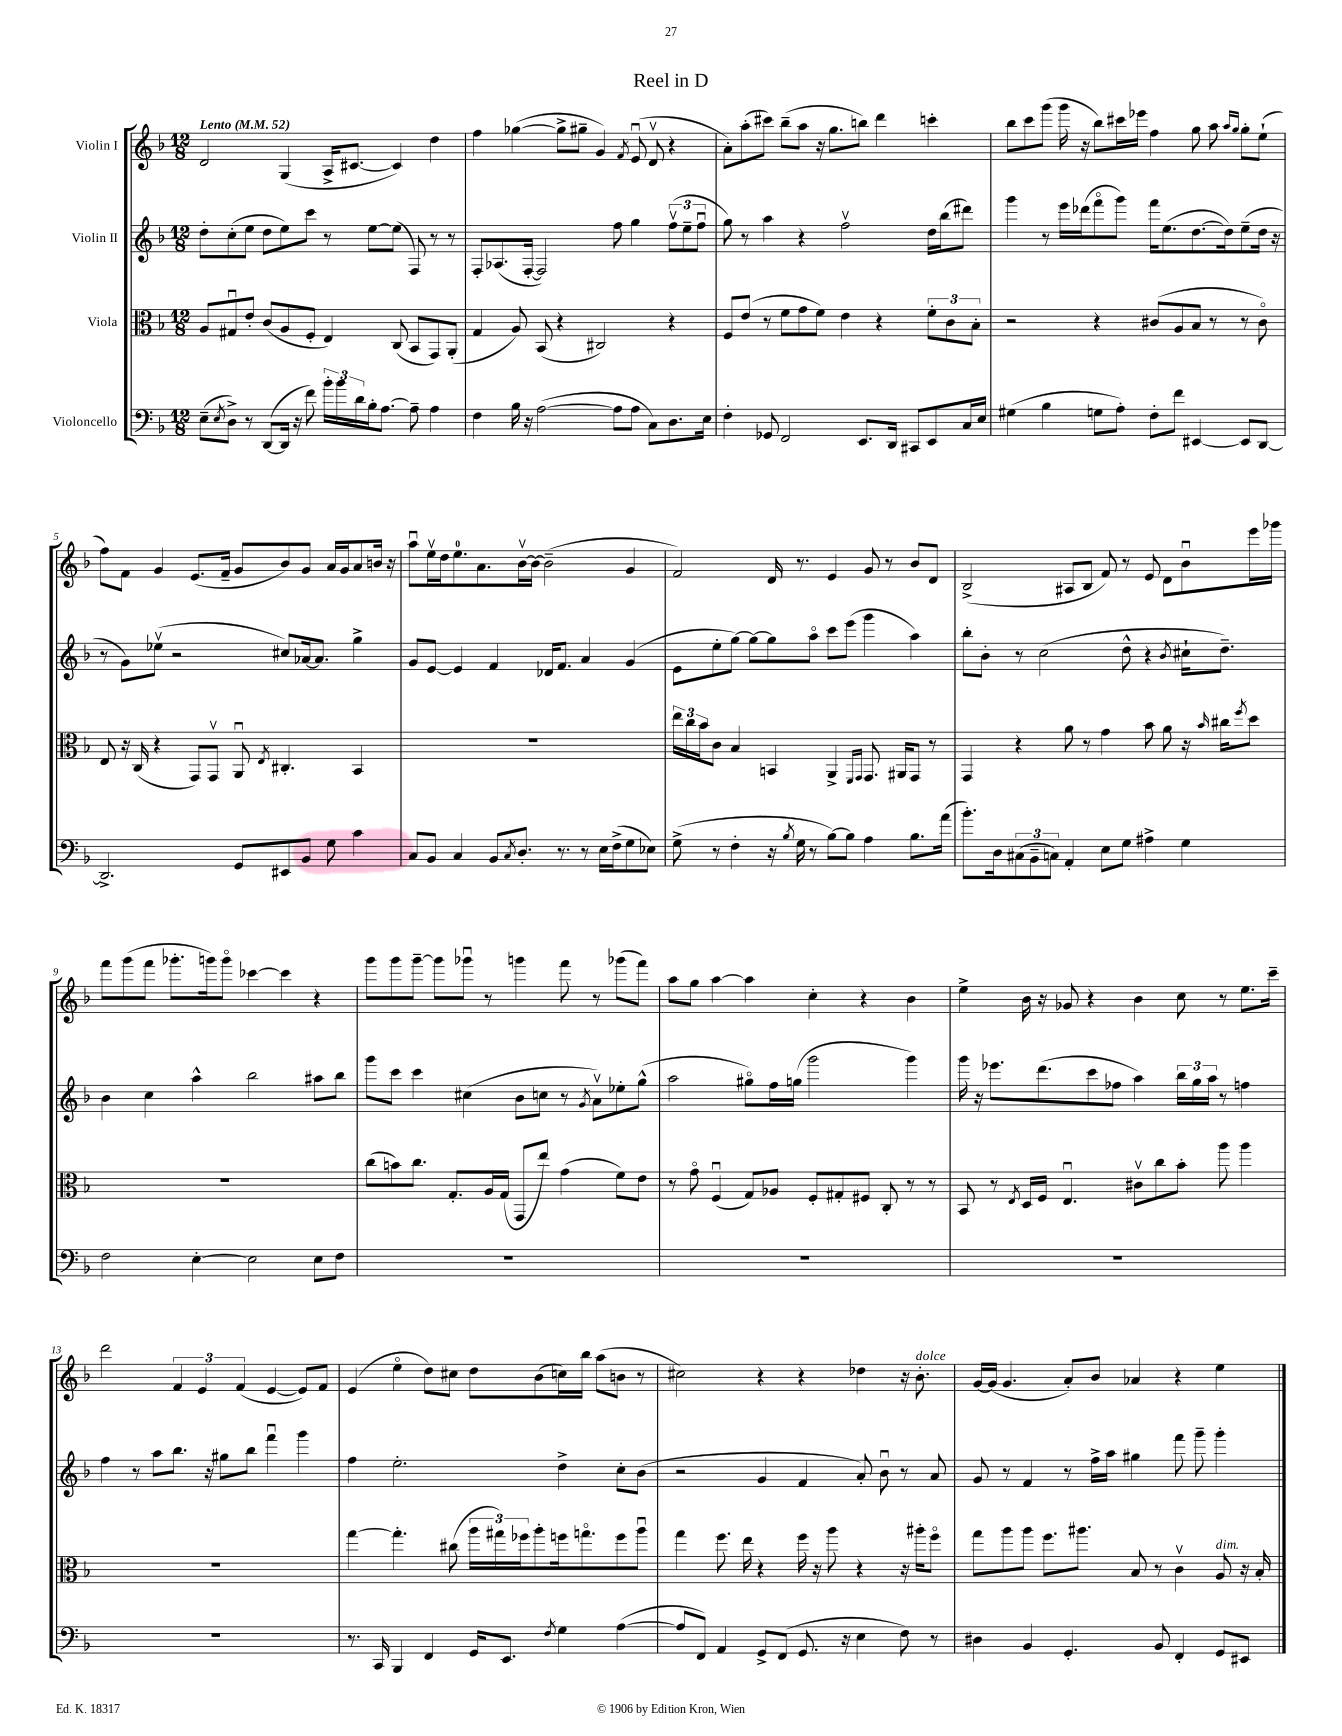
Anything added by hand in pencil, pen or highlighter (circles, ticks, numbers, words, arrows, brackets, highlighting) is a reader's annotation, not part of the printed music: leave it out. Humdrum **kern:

**kern	**kern	**kern	**kern
*part4	*part3	*part2	*part1
*staff4	*staff3	*staff2	*staff1
*I"Violoncello	*I"Viola	*I"Violin II	*I"Violin I
*clefF4	*clefC3	*clefG2	*clefG2
*k[b-]	*k[b-]	*k[b-]	*k[b-]
*M12/8	*M12/8	*M12/8	*M12/8
*MM52	*MM52	*MM52	*MM52
=1	=1	=1	=1
!	!	!	!LO:TX:a:B:t=Lento
(8E~\L	8A/L	8dd'\L	2d/
8qE/	.	.	.
8D^\J)	8G#Xu/	(8cc'\	.
8r	8e'/J	8ee\J	.
([8DD/L	(8c/L	8dd\L	.
16DD/Jk]	8A/	8ee\)	(4G/
16r	.	.	.
8f\)	8F'/J	8ccc\J	.
24b-'\LL	4E/)	8r	16A^/KL
24b-\	.	.	.
.	.	.	[8.c#X/J
24d\	.	.	.
16B-'\J	.	[8ee\L	.
[8.A\J	.	.	.
.	(8C/	(8ee\J]	4c#/])
8A~\]	8BB-/L	8F/)	.
4A\	8GG/)	8r	4dd\
.	(8AA'/J	8r	.
=2	=2	=2	=2
4F\	4G/	8F'/L	4ff\
.	.	(8.A-X/	.
16B-\	8A/)	.	([4gg-X\
16r	.	[16F'/Jk	.
([2A\	(8BB-/	2F/])	.
.	4r	.	8gg-^\L]
.	.	.	8gg#X~\J
.	2C#X/)	.	4g/)
8A\L]	.	8ff\	.
.	.	.	8qf/
8A\J	.	4gg\	(8eu/
8C\L)	.	.	8dv/
8.D\	4r	(12ffv\L	4r
.	.	12ee~\	.
.	.	12ffu\J	.
16E\Jk	.	.	.
=3	=3	=3	=3
4F'\	8F/L	8gg\)	8a'\L)
.	(8e/J	8r	(8aa'\
8GG-X/	8r	4aa\	8ccc#X\J)
2FF/	8f\L	.	(8bb-~\L
.	8g\	4r	8aa\J
.	8f\J)	.	16r
.	.	.	8.gg\L
.	4e\	2ffv\	.
8.EE/L	.	.	8bbn\J)
.	4r	.	4ddd\
16DD/Jk	.	.	.
8CC#X/L	.	.	.
8EE/	12f'\L	16dd\LL	4cccn'\
.	.	(16bb-\J	.
.	12c\	.	.
16C/L	.	8ddd#X\J)	.
.	12B-'\J	.	.
16E/JJ	.	.	.
=4	=4	=4	=4
(4G#X\	2r	4ggg\	8bb-\L
.	.	.	8ccc\
4B-\	.	8r	(8ggg\J
.	.	16eee\LL	16ggg\
.	.	(16ddd-X\J	16r
8Gn\L	4r	8fff\	8bb-\L)
8A'\J)	.	8ggg\J)	16ccc#X\L
.	.	.	16eee-X\JJ
8F'\L	(8c#X/L	16fff\KL	4ff\
.	.	(8.ee\	.
8f\J	8A/	.	.
[4EE#X/	8B-/J	[8.dd\	8gg\
.	8r	.	8aa\
.	.	16dd\k])	.
.	.	.	16qqaa/LL
.	.	.	16qqgg/JJ
8EE#/L]	8r	(8ee~\	8gg'\L
[8DD/J	8c#\)	16dd\Jk	(8ee`\J
.	.	16r	.
!!LO:LB:g=z
=5	=5	=5	=5
2.DD^/]	8E/	8r	8ff\L)
.	16r	8g\L)	8f\J
.	(16C/	.	.
.	4r	(8ee-Xv\J	4g/
.	.	2r	.
.	8GG/L)	.	(8.e/L
.	8GGv/J	.	.
.	.	.	16f~/Jk
8GG/L	8AAu/	.	8g/L
.	8qE/	.	.
8EE#X/	4.C#X'/	8cc#X/L)	8b-/)
8BB-/J	.	[16a-X/k	8g/J
.	.	8.a-/J]	.
8G\	.	.	16a/LL
.	.	.	16g/J
4c\	4BB-/	4gg^\	8a/
.	.	.	16bn/Jk
.	.	.	16r
=6	=6	=6	=6
8C/L	1.r	8g/L	8aau\L
8BB-/J	.	[8e/J	16eev\L
.	.	.	16dd\J
4C/	.	4e/]	8.ee\
.	.	.	8.a\
8BB-/L	.	4f/	.
8qC/	.	.	.
8.D'/J	.	.	[16b-v\L
.	.	.	16b-\JJ_
.	.	16d-X/KL	(2b-~\]
8.r	.	8.f/J	.
8r	.	4a/	.
16E\LL	.	.	.
(16F^\J	.	.	.
8G\	.	(4g/	4g/
8E-X\J)	.	.	.
=7	=7	=7	=7
(8G^\	24ee\LL	8e\L	2f/)
.	24cc\	.	.
.	24b-\J	.	.
8r	8c\J	8ee'\	.
4F'\	4B-/	[8gg\J)	.
.	.	8gg\L_	.
16r	4BBn/	8gg\]	16d/
8qB-/	.	.	.
16G\	.	.	8.r
8r	.	8aa\J	.
[8B-\L)	4AA^/	8ccc\L	4e/
8B-\J]	.	(8eee\J	.
.	16qqFF/LL	.	.
.	16qqGG/JJ	.	.
4A\	8.GG/	4ggg\	8g/
.	.	.	8r
.	16AA#X/KL	.	.
8.B-\L	8GG/J	4aa\)	8b-/L
.	8r	.	8d/J
(16a\Jk	.	.	.
=8	=8	=8	=8
8.b-'\L)	4GG/	8bb-'\L	(2B-^/
.	.	8b-'\J	.
16D\k	.	.	.
(12C#X\	4r	8r	.
12BB-~\	.	.	.
.	.	(2cc\	.
12Cn\J)	.	.	.
4AA'/	8a\	.	8A#X/L
.	8r	.	8B-/J
8E\L	4g\	.	8f/)
8G\J	.	8dd^^\	8r
4A#X^\	8b-\	4r	8e/
.	8a\	.	8d\L
.	.	8qb-/	.
4G\	16r	16cc#X`\KL	8b-u\
.	16qqb-/	.	.
.	16cc#X\KL	8.dd~\J)	.
.	8qff/	.	.
.	8dd\J	.	16eee\L
.	.	.	16ggg-X\JJ
!!LO:LB:g=z
=9	=9	=9	=9
2F\	1.r	4b-\	8fff\L
.	.	.	(8ggg\
.	.	4cc\	8fff\J
.	.	.	8.ggg-X'\L
[4E'\	.	4aa^^\	.
.	.	.	16gggn\k)
.	.	.	8ggg\J
2E\]	.	2bb-\	[4ccc-X\
.	.	.	4ccc-\]
8E\L	.	8aa#X\L	4r
8F\J	.	8bb-\J	.
=10	=10	=10	=10
1.r	(8cc\L	8ggg\L	8ggg\L
.	8bn\)	8ccc\J	8ggg\
.	8.cc\J	4ccc\	[8ggg~\J
.	.	.	8ggg\L]
.	8.G'/L	.	.
.	.	(4cc#X\	8ggg-Xu\J
.	16A/L	.	8r
.	(16G/JJ	.	.
.	8GG/L	8b-\L	4gggn\
.	8ee/J)	8ccn\J	.
.	(4g\	8r	8fff\
.	.	8qg/	.
.	.	8av\L)	8r
.	8f\L)	8ee-X'\	(8ggg-X\L
.	8e\J	(8gg^^\J	8fff\J)
=11	=11	=11	=11
1.r	8r	2aa\	8aa\L
.	8g\	.	8gg\J
.	(4Fu/	.	[4aa\
.	8G/L)	8gg#X\L)	4aa\]
.	8A-X/J	16ff\L	.
.	.	(16ggn\JJ	.
.	8F'/L	2ggg\	4cc'\
.	8G#X'/	.	.
.	8F#X/J	.	4r
.	8C'/	.	.
.	8r	4ggg\)	4b-\
.	8r	.	.
=12	=12	=12	=12
1.r	8BB-/	16ggg\	4ee^\
.	.	16r	.
.	8r	8.eee-X\L	.
.	8qE/	.	.
.	16D/LL	.	16b-\
.	16F/JJ	(8.ddd\	16r
.	4.Eu/	.	8g-X/
.	.	8ccc\	4r
.	.	8ff-X\J	.
.	8c#Xv\L	4aa\)	4b-\
.	8cc\	.	.
.	8b-'\J	24bb-\LL	8cc\
.	.	24gg\	.
.	.	24aa\JJ	.
.	8aa\	8r	8r
.	4aa\	4ffn\	8.ee\L
.	.	.	16ccc~\Jk
!!LO:LB:g=z
=13	=13	=13	=13
1.r	1.r	4ff\	2ddd\
.	.	8r	.
.	.	8aa\L	.
.	.	8.bb-\J	6f/
.	.	.	6e/
.	.	16r	.
.	.	8gg#X\L	.
.	.	.	(6f/
.	.	8bb-\J	.
.	.	4fffu\	[4e/
.	.	4ggg\	8e/L])
.	.	.	8f/J
=14	=14	=14	=14
8.r	[4gg\	4ff\	(4e/
16CC/	.	.	.
4BBB-/	4.gg'\]	2.ee'\	4ee\
4FF/	.	.	8dd\L)
.	(8cc#X\	.	8cc#X\J
16GG/KL	24aa\LL	.	8dd\L
.	24gg#X\)	.	.
8.EE/J	.	.	.
.	24ff-X\J	.	.
.	8aa'\	.	(8b-\
8qF/	.	.	.
4G\	16ffn\k	4dd^\	16ccn\L)
.	8.ggn\	.	16bb-\JJ
.	.	.	(8aa\L
([4A\	8ff\	8cc'\L	8bn\J
.	8aau\J	(8b-\J	8r
=15	=15	=15	=15
8A/L]	4gg\	2r	2cc#X\)
8FF/J)	.	.	.
4AA/	8.ff\	.	.
.	16ee\	.	.
8GG^/L	4r	4g/	4r
(8FF/J	.	.	.
8.GG/	16ff\	4f/	4r
.	16r	.	.
.	8aa\	.	.
16r	.	.	.
4E\	4r	8a'/)	4dd-X\
.	.	8b-u\	.
8F\)	16r	8r	16r
!	!	!	!LO:TX:a:i:t=dolce
.	16aa#X'\KL	.	8.b-'\
8r	8ff\J	8a/	.
=16	=16	=16	=16
4D#X\	8gg\L	8g/	[16g/LL
.	.	.	(16g/JJ]
.	8aa\	8r	4.g/
4BB-/	8aa\J	4f/	.
.	8.ff\L	.	.
4.GG'/	.	8r	8a'/L)
.	8.aa#X\J	.	.
.	.	16ff^\LL	8b-/J
.	.	16aa\JJ	.
.	8B-/	4gg#X\	4a-X/
8BB-/	8r	.	.
4FF'/	4cv\	8fff\	4r
.	.	8ggg~\	.
!	!LO:TX:a:i:t=dim.	!	!
8GG/L	8A/	4ggg'\	4ee\
8EE#X/J	16r	.	.
.	16B-'/	.	.
==	==	==	==
*-	*-	*-	*-
